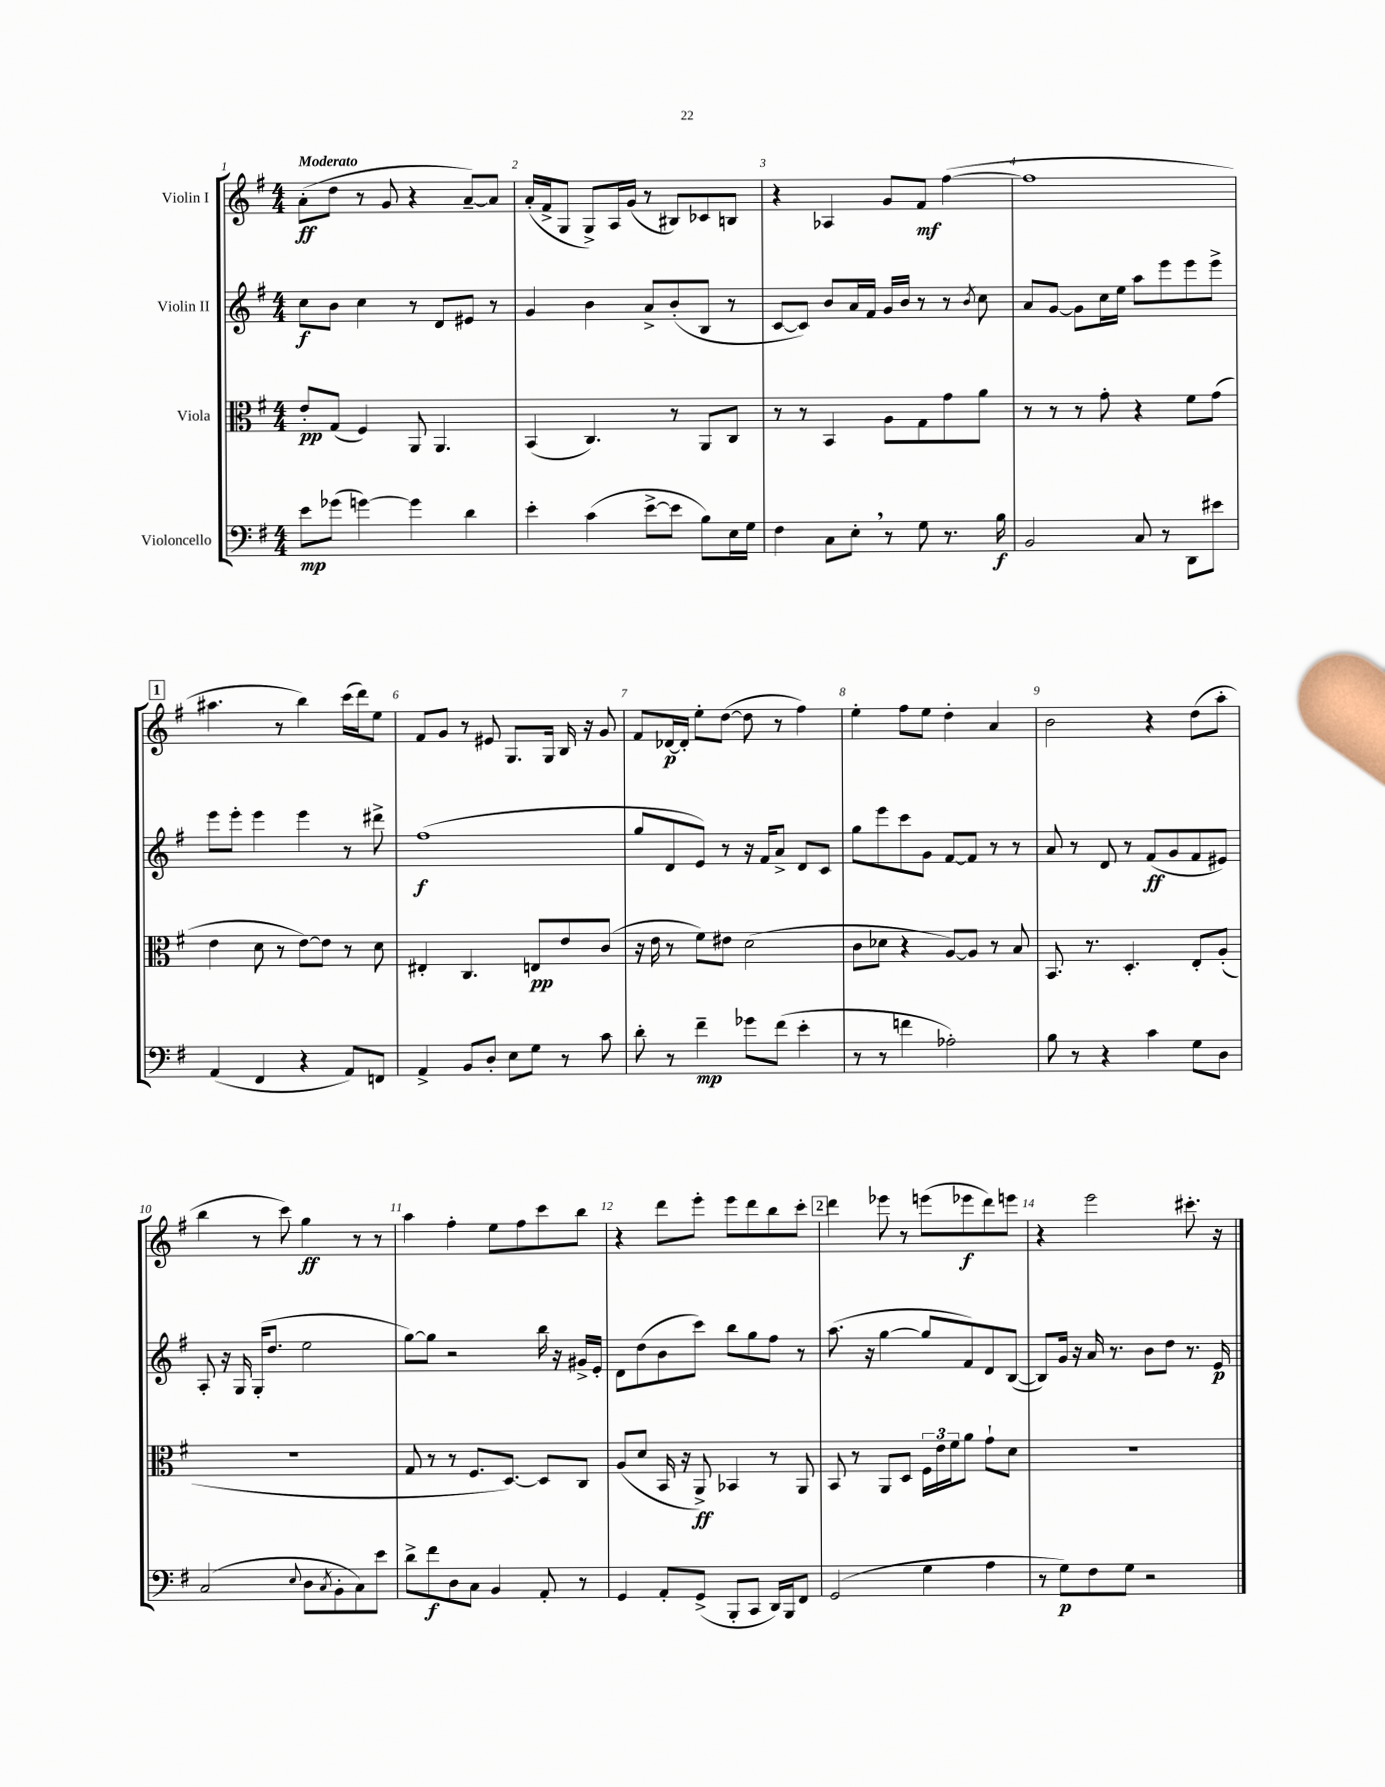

**kern	**kern	**kern	**kern
*staff4	*staff3	*staff2	*staff1
*clefF4	*clefC3	*clefG2	*clefG2
*k[f#]	*k[f#]	*k[f#]	*k[f#]
*M4/4	*M4/4	*M4/4	*M4/4
8e	8e'	8cc	(8a'
(8g-	(8G	8b	8dd
[4g)	4F#)	4cc	8r
.	.	.	8g
4g]	8AA	8r	4r
.	4.AA	8d	.
4d	.	8e#	[8a~)
.	.	8r	8a]
=	=	=	=
4e'	(4BB	4g	(16a'
.	.	.	16f#^
.	.	.	8G
(4c	4.C)	4b	8G^)
.	.	.	16A
.	.	.	(16g
[8e^	.	8a^	8r
8e]	8r	(8b'	8B#)
8B)	8AA	8B	8c-
16E	8C	8r	8B
16G	.	.	.
=	=	=	=
4F#	8r	[8c	4r
.	8r	8c])	.
8C	4BB	8b	4A-
8E'	.	16a	.
.	.	16f#	.
8r	8A	16g	8g
.	.	16b	.
8G	8G	8r	8f#
8.r	8g	8r	([4ff#
.	.	8qb	.
.	8a	8cc	.
16B	.	.	.
=	=	=	=
2BB	8r	8a	1ff#]
.	8r	[8g	.
.	8r	8g]	.
.	8g'	16cc	.
.	.	16ee	.
8C	4r	8aa	.
8r	.	8eee	.
8DD	8f#	8eee	.
8e#	(8g	8eee^	.
=	=	=	=
(4AA	4e	8eee	4.aa#
.	.	8eee'	.
4FF#	8d	4eee	.
.	8r	.	8r
4r	[8e)	4eee	4bb)
.	8e]	.	.
8AA)	8r	8r	(16ccc
.	.	.	16ddd)
8FF	8d	8ddd#^	8ee
=	=	=	=
4AA^	4E#'	(1ff#	8f#
.	.	.	8g
8BB	4.C	.	8r
8D'	.	.	8e#
8E	.	.	8.G
8G	8E	.	.
.	.	.	16G
8r	8e	.	16B
.	.	.	16r
8c	(8c	.	8g
=	=	=	=
8d'	16r	8gg	8f#
.	16e	.	.
8r	8r	8d	[16d-
.	.	.	16d-']
4f#~	8f#)	8e)	8ee'
.	8e#	8r	([8dd
8g-	(2d	16r	8dd]
.	.	16f#	.
(8f#	.	8a^	8r
4e'	.	8d	4ff#)
.	.	8c	.
=	=	=	=
8r	8c	8gg	4ee'
8r	8d-	8eee	.
4f	4r	8ccc	8ff#
.	.	8g	8ee
2A-')	[8A)	[8f#	4dd'
.	8A]	8f#]	.
.	8r	8r	4a
.	8B	8r	.
=	=	=	=
8B	8.BB	8a	2b
8r	.	8r	.
.	8.r	.	.
4r	.	8d	.
.	4.D'	8r	.
4c	.	(8f#	4r
.	.	8g	.
8G	8E'	8f#	(8dd
8D	(8A'	8e#)	8aa'
=	=	=	=
(2C	1r	8A'	4bb
.	.	16r	.
.	.	16G	.
.	.	(16G'	8r
.	.	8.dd	.
.	.	.	8ccc)
8qqE	.	.	.
8D	.	2ee	4gg
8qC	.	.	.
8BB'	.	.	.
8C)	.	.	8r
8e	.	.	8r
=	=	=	=
8d^	8G	[8gg)	4aa
8f#	8r	8gg]	.
8D	8r	2r	4ff#'
8C	8.F#	.	.
4BB	.	.	8ee
.	[8.D)	.	.
.	.	.	8ff#
8AA'	8D]	16bb	8ccc
.	.	16r	.
8r	8C	16g#^	8bb
.	.	16e'	.
=	=	=	=
4GG	(8A	8d	4r
.	8d	(8dd	.
8AA'	16BB	8b	8ddd
.	16r	.	.
(8GG^	8AA^)	8ccc)	8eee'
8BBB'	4BB-	8bb	8eee
8CC	.	8gg	8ddd
16DD)	8r	8ff#	8bb
16BBB	.	.	.
8FF#	8AA	8r	8ccc'
=	=	=	=
(2GG	8BB	(8.aa	4ddd
.	8r	.	.
.	.	16r	.
.	8AA	[4gg	8eee-
.	8D	.	8r
4G	24F#	8gg]	(8eee
.	24e	.	.
.	24f#	.	.
.	8a	8f#)	8eee-
4A	8g`	8d	8ddd)
.	8d	([8B	8eee
=	=	=	=
8r	1r	8B])	4r
8G)	.	16g	.
.	.	16r	.
8F#	.	16a	2eee
.	.	8.r	.
8G	.	.	.
2r	.	8b	.
.	.	8dd	.
.	.	8.r	8.ccc#'
.	.	16e	16r
==	==	==	==
*-	*-	*-	*-
